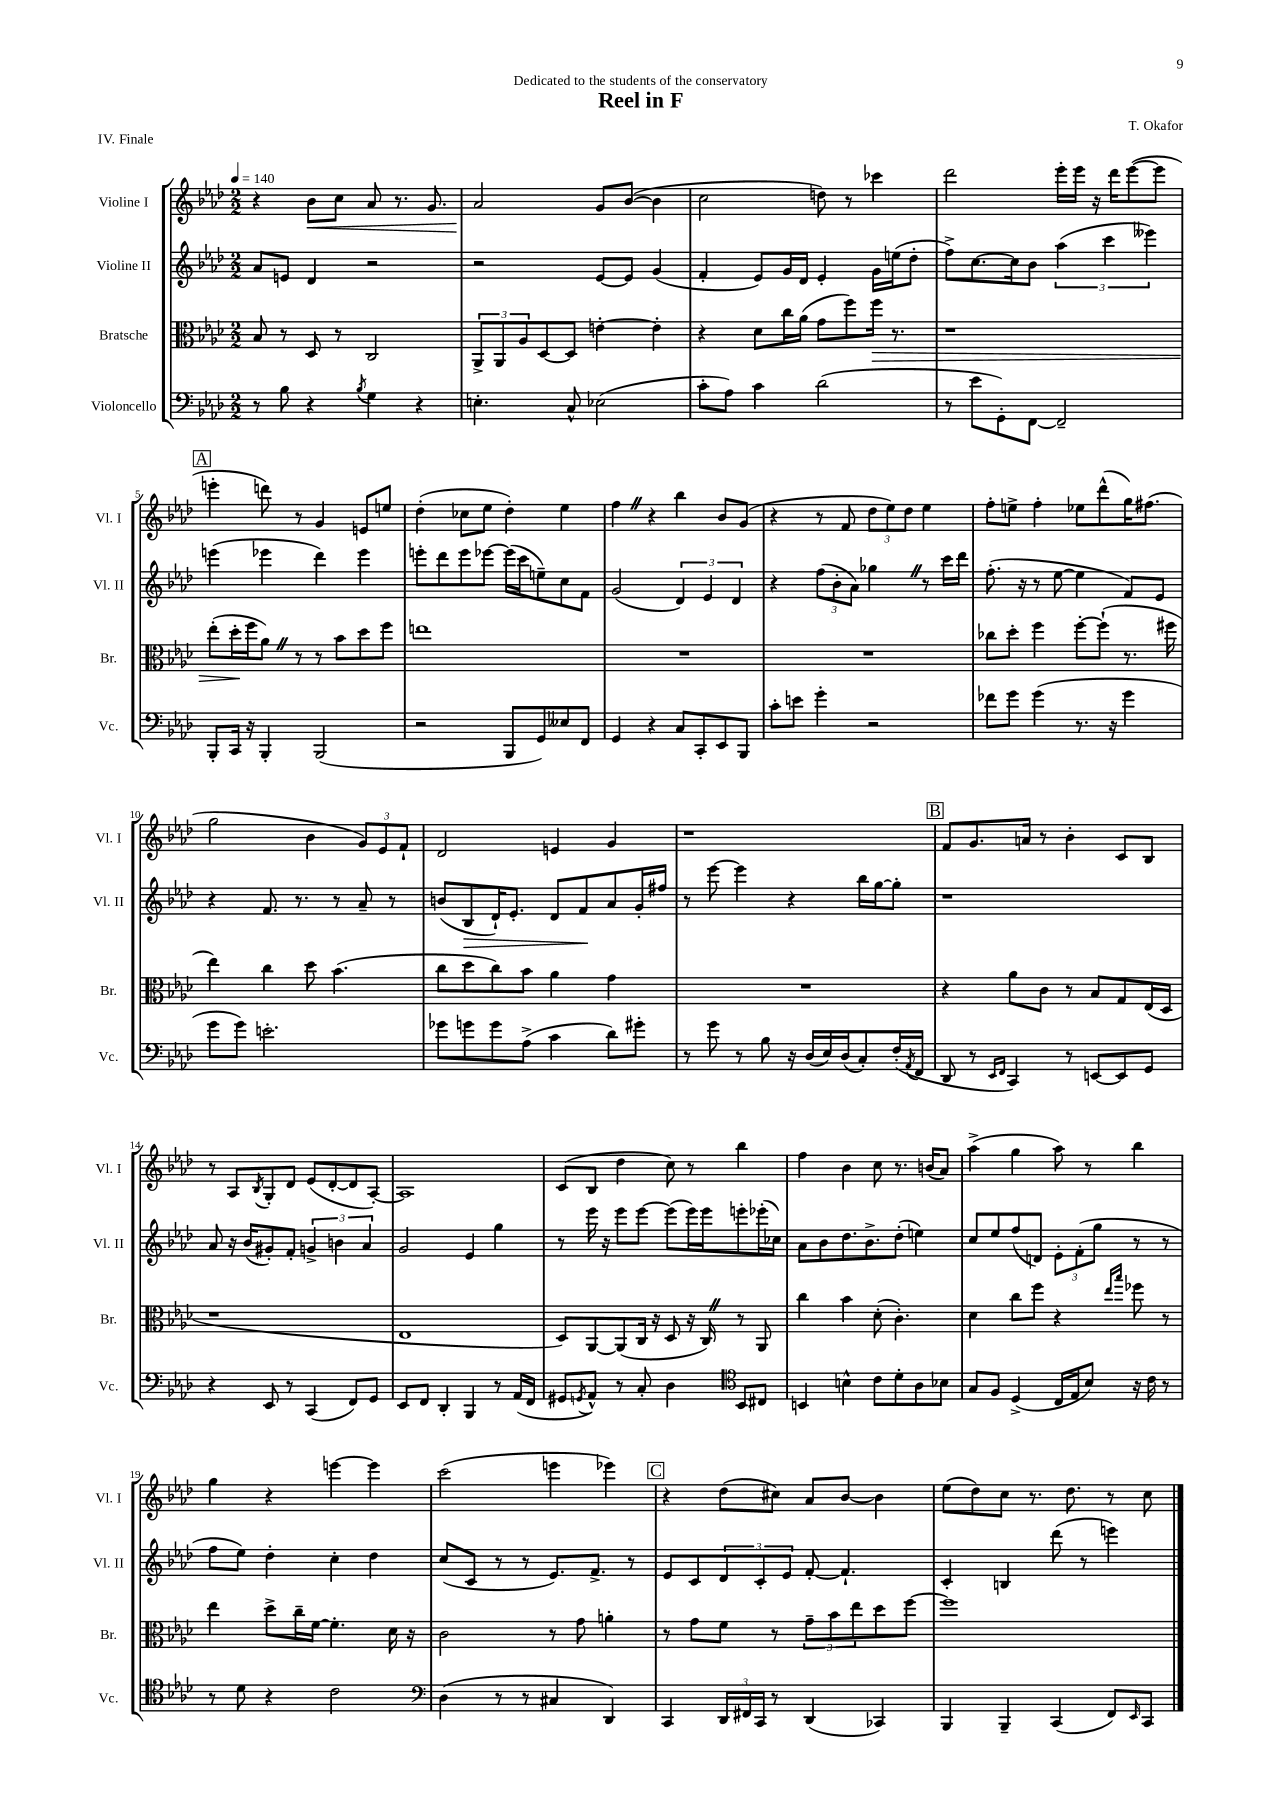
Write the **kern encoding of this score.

**kern	**kern	**dynam	**kern	**dynam	**kern	**dynam
*part4	*part3	*part3	*part2	*part2	*part1	*part1
*staff4	*staff3	*staff3	*staff2	*staff2	*staff1	*staff1
*I"Violoncello	*I"Bratsche	*	*I"Violine II	*	*I"Violine I	*
*I'Vc.	*I'Br.	*	*I'Vl. II	*	*I'Vl. I	*
*clefF4	*clefC3	*	*clefG2	*	*clefG2	*
*k[b-e-a-d-]	*k[b-e-a-d-]	*	*k[b-e-a-d-]	*	*k[b-e-a-d-]	*
*M2/2	*M2/2	*	*M2/2	*	*M2/2	*
*MM140	*MM140	*	*MM140	*	*MM140	*
=1	=1	=1	=1	=1	=1	=1
8r	8B-/	.	8a-/L	.	4r	.
8B-\	8r	.	8en/J	.	.	.
!	!	!	!	!	!	!LO:HP:b
4r	8D-/	.	4d-/	.	8b-\L	<
.	8r	.	.	.	8cc\J	.
8qB-/	.	.	.	.	.	.
4G\	2C/	.	2r	.	8a-/	.
.	.	.	.	.	8.r	.
4r	.	.	.	.	.	.
.	.	.	.	.	8.g/	.
=2	=2	=2	=2	=2	=2	=2
4.En'\	12AA-^/L	.	2r	.	2a-/	.
.	12AA-/	.	.	.	.	.
.	12A-/	.	.	.	.	.
.	[8D-/	.	.	.	.	.
8C^^/	8D-/J]	.	.	.	.	.
(2E-X\	[4en'\	.	[8e-/L	.	8g/L	[
.	.	.	8e-/J]	.	([8b-/J	.
.	4e'\]	.	(4g/	.	4b-\]	.
=3	=3	=3	=3	=3	=3	=3
8c'\L	4r	.	4f'/	.	2cc\	.
8A-\J)	.	.	.	.	.	.
4c\	8d-\L	.	8e-/L)	.	.	.
.	16cc\L	.	16g/L	.	.	.
.	(16a-\JJ	.	16d-/JJ	.	.	.
(2d-\	8g\L	.	4e-'/	.	8ddn\)	.
.	8ff\)	.	.	.	8r	.
!	!	!LO:HP:b	!	!	!	!
.	16ff\Jk	>	16g\LL	.	4ccc-X\	.
.	8.r	.	(16een\J	.	.	.
.	.	.	8dd-'\J	.	.	.
=4	=4	=4	=4	=4	=4	=4
8r	1r	.	8ff^\L)	.	2ddd-\	.
8e-\L	.	.	[8.cc\	.	.	.
8GG'\)	.	.	.	.	.	.
.	.	.	16cc\k]	.	.	.
[8FF\J	.	.	8b-\J	.	.	.
2FF~/]	.	.	(6aa-\	.	16eee-'\LL	.
.	.	.	.	.	16eee-\JJ	.
.	.	.	.	.	16r	.
.	.	.	6ccc\	.	.	.
.	.	.	.	.	16ddd-\KL	.
.	.	.	.	.	([8eee-\	.
.	.	.	6eee--X\)	.	.	.
.	.	.	.	.	8eee-\J]	.
!!LO:LB:g=z
!!LO:REH:place=s1:t=A
=5	=5	=5	=5	=5	=5	=5
8BBB-'/L	(8ee-'\L	.	(4eeen\	.	4eeen'\	.
16CC/Jk	16dd-'\L	.	.	.	.	.
16r	16ff\J	]	.	.	.	.
4BBB-'/	8a-Z\J)	.	4eee-X\	.	8dddn\)	.
.	8r	.	.	.	8r	.
(2BBB-/	8r	.	4ddd-\)	.	4g/	.
.	8b-\L	.	.	.	.	.
.	8dd-\	.	4eee-\	.	8en/L	.
.	8ff\J	.	.	.	8een/J	.
=6	=6	=6	=6	=6	=6	=6
2r	1een	.	8eeen'\L	.	(4dd-'\	.
.	.	.	8ddd-\	.	.	.
.	.	.	8eee\	.	8cc-X\L	.
.	.	.	[8eee-X\J	.	8ee-\J	.
8BBB-/L	.	.	(16eee-\LL]	.	4dd-'\)	.
.	.	.	16ccc\J	.	.	.
8GG/)	.	.	8een~\)	.	.	.
8E--X/	.	.	8cc\	.	4ee-\	.
8FF/J	.	.	8f\J	.	.	.
=7	=7	=7	=7	=7	=7	=7
4GG/	1r	.	(2g/	.	4ffZ\	.
4r	.	.	.	.	4r	.
8C/L	.	.	6d-/)	.	4bb-\	.
8CC'/	.	.	.	.	.	.
.	.	.	6e-/	.	.	.
8EE-/	.	.	.	.	8b-/L	.
.	.	.	6d-/	.	.	.
8BBB-/J	.	.	.	.	(8g/J	.
=8	=8	=8	=8	=8	=8	=8
8c'\L	1r	.	4r	.	4r	.
8en\J	.	.	.	.	.	.
4g'\	.	.	(12ff\L	.	8r	.
.	.	.	12b-'\	.	.	.
.	.	.	.	.	8f/	.
.	.	.	12a-\J)	.	.	.
2r	.	.	4gg-XZ\	.	12dd-\L	.
.	.	.	.	.	12ee-\)	.
.	.	.	.	.	12dd-\J	.
.	.	.	8r	.	4ee-\	.
.	.	.	16ccc\LL	.	.	.
.	.	.	16ddd-\JJ	.	.	.
=9	=9	=9	=9	=9	=9	=9
8f-X\L	8cc-X\L	.	(8.ff'\	.	8ff'\L	.
8g\J	8dd-'\J	.	.	.	8een^\J	.
.	.	.	16r	.	.	.
(4g\	4ff\	.	8r	.	4ff'\	.
.	.	.	[8ee-\	.	.	.
8.r	[8ff'\L	.	4ee-\]	.	8ee-X\L	.
.	(8ff`\J]	.	.	.	(8ddd-^^\	.
16r	.	.	.	.	.	.
4g\	8.r	.	8f/L)	.	16gg\K)	.
.	.	.	.	.	(8.ff#X\J	.
.	.	.	8e-/J	.	.	.
.	16ff#X\	.	.	.	.	.
!!LO:LB:g=z
=10	=10	=10	=10	=10	=10	=10
8g\L	4ee-\)	.	4r	.	2gg\	.
8g\J)	.	.	.	.	.	.
2.en'\	4cc\	.	8.f/	.	.	.
.	.	.	8.r	.	.	.
.	8dd-\	.	.	.	4b-\	.
.	(4.b-\	.	8r	.	.	.
.	.	.	8a-~/	.	12g/L)	.
.	.	.	.	.	12e-/	.
.	.	.	8r	.	.	.
.	.	.	.	.	12f`/J	.
=11	=11	=11	=11	=11	=11	=11
8g-X\L	8cc\L	.	(8bn/L	.	2d-/	.
!	!	!	!	!LO:HP:b	!	!
8gn\	8dd-\	.	8B-/	>	.	.
8g\	8cc\)	.	16d-`/K)	.	.	.
.	.	.	8.e-'/J	.	.	.
(8A-^\J	8b-\J	.	.	.	.	.
4c\	4a-\	.	8d-/L	.	4en/	.
.	.	.	8f/	.	.	.
8d-\L)	4g\	.	8a-/	]	4g/	.
8g#X'\J	.	.	16g'/L	.	.	.
.	.	.	16ff#X/JJ	.	.	.
=12	=12	=12	=12	=12	=12	=12
8r	1r	.	8r	.	1r	.
8g\	.	.	[8eee-\	.	.	.
8r	.	.	4eee-\]	.	.	.
8B-\	.	.	.	.	.	.
16r	.	.	4r	.	.	.
(16D-/LL	.	.	.	.	.	.
16E-/)	.	.	.	.	.	.
(16D-/J	.	.	.	.	.	.
8C'/)	.	.	16bb-\LL	.	.	.
.	.	.	[16gg\J	.	.	.
(16F'/L	.	.	8gg'\J]	.	.	.
8qAA-/	.	.	.	.	.	.
16FF/JJ	.	.	.	.	.	.
!!LO:REH:place=s1:t=B
=13	=13	=13	=13	=13	=13	=13
8DD-/	4r	.	1r	.	8f/L	.
8r	.	.	.	.	8.g/	.
16qqEE-/LL	.	.	.	.	.	.
16qqFF/JJ	.	.	.	.	.	.
4CC/)	8a-\L	.	.	.	.	.
.	.	.	.	.	16an/Jk	.
.	8c\J	.	.	.	8r	.
8r	8r	.	.	.	4b-'\	.
[8EEn/L	8B-/L	.	.	.	.	.
8EE/]	8G/	.	.	.	8c/L	.
8GG/J	(16E-/L	.	.	.	8B-/J	.
.	16D-/JJ	.	.	.	.	.
!!LO:LB:g=z
=14	=14	=14	=14	=14	=14	=14
4r	1r	.	8a-/	.	8r	.
.	.	.	16r	.	8A-/L	.
.	.	.	(16b-/KL	.	.	.
.	.	.	.	.	8qB-/	.
8EE-/	.	.	8g#X'/)	.	8G'/	.
8r	.	.	8f'/J	.	8d-/J	.
(4CC/	.	.	6gn^/	.	(8e-/L	.
.	.	.	.	.	[8d-'/	.
.	.	.	6bn\	.	.	.
8FF/L)	.	.	.	.	8d-/]	.
.	.	.	6a-/	.	.	.
8GG/J	.	.	.	.	[8A-'/J)	.
=15	=15	=15	=15	=15	=15	=15
8EE-/L	1E-	.	2g/	.	1A-]	.
8FF/J	.	.	.	.	.	.
4DD-'/	.	.	.	.	.	.
4BBB-/	.	.	4e-/	.	.	.
8r	.	.	4gg\	.	.	.
(16AA-/LL	.	.	.	.	.	.
16FF/JJ	.	.	.	.	.	.
=16	=16	=16	=16	=16	=16	=16
8GG#X/L	8D-/L)	.	8r	.	(8c/L	.
8qGGn/	.	.	.	.	.	.
8AA-^^/J)	[8AA-/	.	16eee-\	.	8B-/J	.
.	.	.	16r	.	.	.
8r	(8AA-/]	.	8eee-\L	.	4dd-\	.
8C'/	16C/Jk	.	[8eee-\J	.	.	.
.	16r	.	.	.	.	.
4D-\	8D-/	.	(8eee-\L]	.	8cc\)	.
.	16r	.	16eee-\L)	.	8r	.
.	16CZ/)	.	16eee-\J	.	.	.
*clefC4	*	*	*	*	*	*
8BB-/L	8r	.	8eeen'\	.	4bb-\	.
8C#X/J	8AA-/	.	(16eee-X'\L	.	.	.
.	.	.	16cc-X\JJ)	.	.	.
=17	=17	=17	=17	=17	=17	=17
4BBn/	4cc\	.	8a-\L	.	4ff\	.
.	.	.	8b-\	.	.	.
4Bn^^\	4b-\	.	8.dd-\	.	4b-\	.
.	.	.	8.b-^\	.	.	.
8c\L	(8d-'\	.	.	.	8cc\	.
8d-'\	4.c'\)	.	(8dd-'\J	.	8.r	.
8A-\	.	.	4een\)	.	.	.
.	.	.	.	.	(16bn/KL	.
8B-X\J	.	.	.	.	8a-/J)	.
=18	=18	=18	=18	=18	=18	=18
8G/L	4d-\	.	8cc/L	.	(4aa-^\	.
8F/J	.	.	8ee-/	.	.	.
(4D-^/	8cc\L	.	(8ff/	.	4gg\	.
.	8ff\J	.	8dn/J)	.	.	.
16C/LL	4r	.	12e-'\L	.	8aa-\)	.
16E-/J	.	.	.	.	.	.
.	.	.	(12f'\	.	.	.
8B-/J)	.	.	.	.	8r	.
.	.	.	12gg\J	.	.	.
.	16qqee-/LL	.	.	.	.	.
.	16qqbb-/JJ	.	.	.	.	.
16r	8ff-X\	.	8r	.	4bb-\	.
16c\	.	.	.	.	.	.
8r	8r	.	8r	.	.	.
!!LO:LB:g=z
=19	=19	=19	=19	=19	=19	=19
8r	4ee-\	.	8ff\L	.	4gg\	.
8d-\	.	.	8ee-\J)	.	.	.
4r	8dd-^\L	.	4dd-'\	.	4r	.
.	16cc~\L	.	.	.	.	.
.	[16f\JJ	.	.	.	.	.
2c\	4.f'\]	.	4cc'\	.	[4eeen\	.
.	.	.	4dd-\	.	4eee\]	.
.	16d-\	.	.	.	.	.
.	16r	.	.	.	.	.
=20	=20	=20	=20	=20	=20	=20
*clefF4	*	*	*	*	*	*
(4D-\	2c\	.	(8cc/L	.	(2ccc\	.
.	.	.	8c/J	.	.	.
8r	.	.	8r	.	.	.
8r	.	.	8r	.	.	.
4C#X/	8r	.	8.e-/L)	.	4eeen\	.
.	8g\	.	.	.	.	.
.	.	.	8.f^/J	.	.	.
4DD-/)	4an'\	.	.	.	4eee-X\)	.
.	.	.	8r	.	.	.
!!LO:REH:place=s1:t=C
=21	=21	=21	=21	=21	=21	=21
4CC/	8r	.	8e-/L	.	4r	.
.	8g\L	.	8c/	.	.	.
24DD-/LL	8f\J	.	12d-/	.	(8dd-\L	.
24FF#X/	.	.	.	.	.	.
24CC/JJ	.	.	12c'/	.	.	.
8r	8r	.	.	.	8cc#X\J)	.
.	.	.	12e-/J	.	.	.
(4DD-/	12g~\L	.	[8f'/	.	8a-/L	.
.	12b-\	.	.	.	.	.
.	.	.	4.f`/]	.	[8b-/J	.
.	12ee-\	.	.	.	.	.
4CC-X/)	8dd-\	.	.	.	4b-\]	.
.	[8ff\J	.	.	.	.	.
=22	=22	=22	=22	=22	=22	=22
4BBB-/	1ff]	.	4c'/	.	(8ee-\L	.
.	.	.	.	.	8dd-\)	.
4BBB-~/	.	.	4Bn/	.	8cc\J	.
.	.	.	.	.	8.r	.
(4CC/	.	.	(8ddd-\	.	.	.
.	.	.	.	.	8.dd-\	.
.	.	.	8r	.	.	.
8FF/L)	.	.	4eeen\)	.	8r	.
16qqEE-/	.	.	.	.	.	.
8CC/J	.	.	.	.	8cc\	.
==	==	==	==	==	==	==
*-	*-	*-	*-	*-	*-	*-
